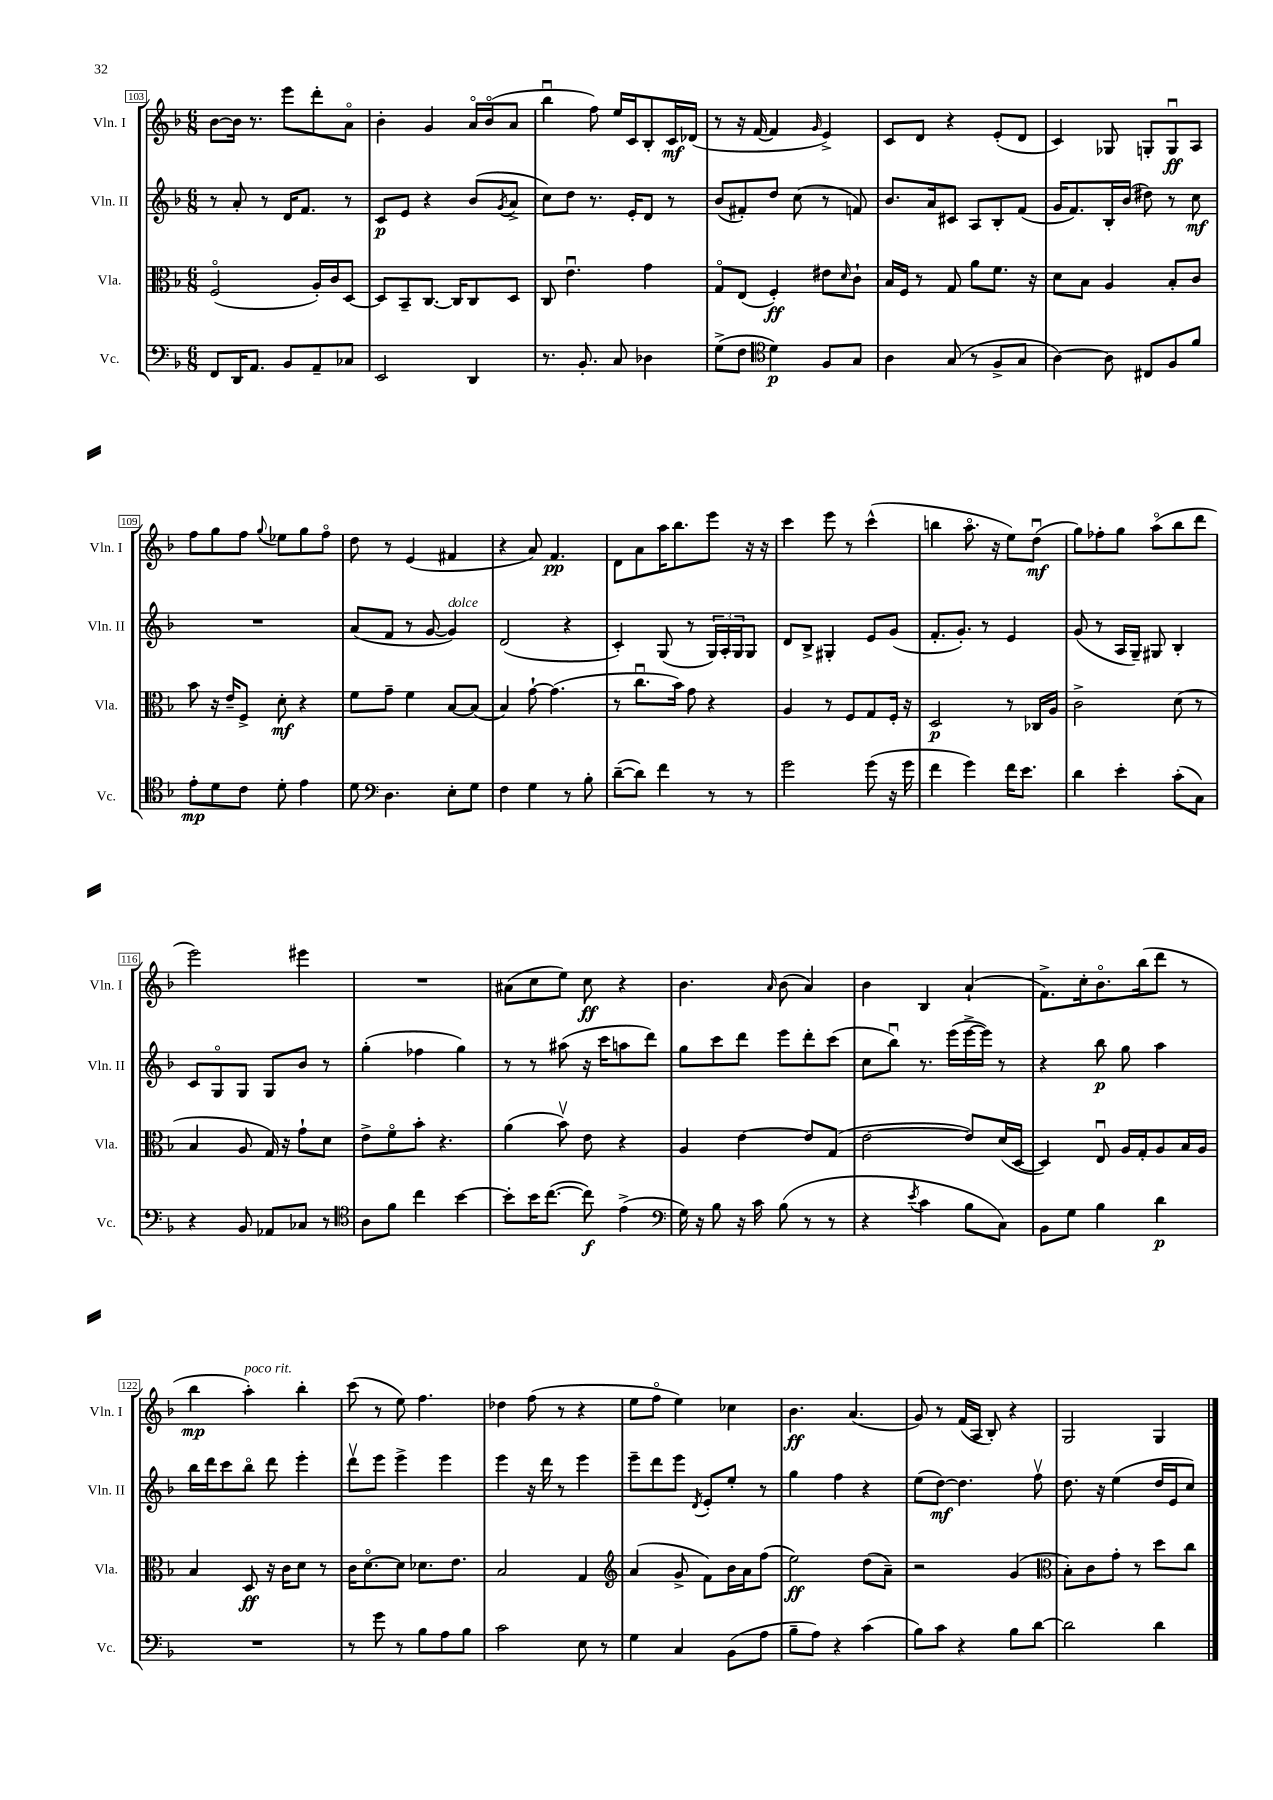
<<
\new StaffGroup <<
\new Staff = "s0" \with { instrumentName = "Vln. I" shortInstrumentName = "Vln. I" } {
    \clef treble \key f \major \numericTimeSignature \time 6/8
    bes'8~ bes'16 r8. e'''8 d'''8-. a'8\flageolet |
    bes'4-. g'4 a'16\flageolet bes'16\flageolet( a'8 |
    bes''4\downbow f''8) e''16 c'16 bes8-. c'16\mf des'16( |
    r8 r16 f'16~ f'4 \grace { g'16 } e'4->) |
    c'8 d'8 r4 e'8-.( d'8 |
    c'4) ges8 g8-. g8\downbow\ff a8 |
    f''8 g''8 f''8 \appoggiatura { g''8 } ees''8 g''8 f''8\flageolet |
    d''8 r8 e'4( fis'4 |
    r4 a'8) f'4.\pp |
    d'8 a'8 a''16 bes''8. e'''8 r16 r16 |
    c'''4 e'''8 r8 c'''4-^( |
    b''4 a''8.\flageolet r16 e''8) d''8\downbow\mf( |
    g''8) fes''8-. g''8 a''8\flageolet( bes''8 d'''8 |
    e'''2) eis'''4 |
    R2. |
    ais'8( c''8 e''8) c''8\ff r4 |
    bes'4. \grace { a'16 } bes'8( a'4) |
    bes'4 bes4 a'4-!( |
    f'8.->) c''16-. bes'8.\flageolet bes''16( d'''8 r8 |
    bes''4\mp a''4-.^\markup { \italic "poco rit." }) bes''4-. |
    c'''8( r8 e''8) f''4. |
    des''4 f''8( r8 r4 |
    e''8 f''8\flageolet e''4) ces''4 |
    bes'4.\ff a'4.( |
    g'8) r8 f'16( a16 bes8-.) r4 |
    g2 g4 \bar "|." |
}
\new Staff = "s1" \with { instrumentName = "Vln. II" shortInstrumentName = "Vln. II" } {
    \clef treble \key f \major \numericTimeSignature \time 6/8
    r8 a'8-. r8 d'16 f'8. r8 |
    c'8\p e'8 r4 bes'8( \acciaccatura { g'8 } a'8-> |
    c''8) d''8 r8. e'16-. d'8 r8 |
    bes'8( fis'8-.) d''8 c''8( r8 f'8) |
    bes'8. a'16 cis'8 a8 bes8-. f'8( |
    g'16 f'8.) bes16-. bes'16( dis''8) r8 c''8\mf |
    R2. |
    a'8( f'8 r8 g'8~ g'4^\markup { \italic "dolce" }) |
    d'2( r4 |
    c'4-.) g8( r8 \tuplet 3/2 { g16) a16-. g16 } g8 |
    d'8 bes8-> gis4-. e'8 g'8( |
    f'8.-. g'8.-.) r8 e'4 |
    g'8( r8 a16 g16--) gis8 bes4-. |
    c'8 g8\flageolet g8 g8 bes'8 r8 |
    g''4-.( fes''4 g''4) |
    r8 r8 ais''8( r16 c'''16 a''8 d'''8) |
    g''8 c'''8 d'''8 e'''8 d'''8-. c'''8( |
    c''8 bes''8\downbow) r8. e'''16( e'''16~-> e'''16) r8 |
    r4 bes''8\p g''8 a''4 |
    bes''16 d'''16 c'''8 bes''8\flageolet d'''8 e'''4-. |
    d'''8\upbow e'''8 e'''4-> e'''4 |
    e'''4 r16 d'''16 r8 e'''4 |
    e'''8-- d'''8 e'''8 \acciaccatura { d'8 } e'8-. e''8-. r8 |
    g''4 f''4 r4 |
    e''8( d''8~\mf) d''4. f''8\upbow |
    d''8. r16 e''4( d''16 e'16 c''8) \bar "|." |
}
\new Staff = "s2" \with { instrumentName = "Vla." shortInstrumentName = "Vla." } {
    \clef alto \key f \major \numericTimeSignature \time 6/8
    f2\flageolet( a16-.) c'16 d8~ |
    d8 bes,8-- c8.~ c16 c8 d8 |
    c8 e'4.\downbow g'4 |
    g8\flageolet e8( f4-.\ff) eis'8 \grace { d'16 } c'8-! |
    bes16 f16 r8 g8 a'8 f'8. r16 |
    d'8 bes8 a4 bes8-. c'8 |
    bes'8 r16 e'16-- f8-> d'8-.\mf r4 |
    f'8 g'8-- f'4 bes8~ bes8( |
    bes4) g'8~-! g'4.( |
    r8 c''8.\downbow bes'16) g'8 r4 |
    a4 r8 f8 g8 f16-. r16 |
    d2\p r8 ces16 a16 |
    c'2-> d'8( r8 |
    bes4 a8 g16) r16 g'8-! d'8 |
    e'8-> f'8\flageolet bes'8-. r4. |
    a'4( bes'8\upbow) e'8 r4 |
    a4 e'4~ e'8 g8( |
    e'2~ e'8) d'16( d16~ |
    d4) e8\downbow a16 g16-. a8 bes16 a16 |
    bes4 d8\ff r16 c'16 d'8 r8 |
    c'16 d'8.~\flageolet d'8 des'8. e'8. |
    bes2 g4 |
    \clef treble a'4( g'8-> f'8) bes'16 a'16 f''8( |
    e''2\ff) d''8( a'8--) |
    r2 g'4( |
    \clef alto bes8-.) c'8 g'8-. r8 d''8 c''8 \bar "|." |
}
\new Staff = "s3" \with { instrumentName = "Vc." shortInstrumentName = "Vc." } {
    \clef bass \key f \major \numericTimeSignature \time 6/8
    f,8 d,16 a,8. bes,8 a,8-- ces8 |
    e,2 d,4 |
    r8. bes,8.-. c8 des4 |
    g8->( f8 \clef tenor d'4\p) f8 g8 |
    a4 g8( r8 f8-> g8 |
    a4~) a8 cis8 f8 f'8 |
    e'8-.\mp d'8 c'8 d'8-. e'4 |
    d'8 \clef bass d4. e8-. g8 |
    f4 g4 r8 bes8-. |
    d'8~--( d'8) f'4 r8 r8 |
    g'2 g'8( r16 g'16 |
    f'4 g'4) f'16 e'8. |
    d'4 e'4-. c'8-.( c8) |
    r4 bes,8 aes,8 ces8 r8 |
    \clef tenor a8 f'8 c''4 bes'4~ |
    bes'8-. bes'16 c''8.~( c''8\f) e'4->( |
    \clef bass g16) r16 bes8 r16 c'16 bes8( r8 r8 |
    r4 \acciaccatura { e'8 } c'4 bes8 c8) |
    bes,8 g8 bes4 d'4\p |
    R2. |
    r8 g'8 r8 bes8 a8 bes8 |
    c'2 e8 r8 |
    g4 c4 bes,8( a8 |
    bes8-- a8) r4 c'4( |
    bes8) c'8 r4 bes8 d'8~ |
    d'2 d'4 \bar "|." |
}
>>
>>
\layout { \context { \Score currentBarNumber = #103 \override BarNumber.stencil = #(make-stencil-boxer 0.1 0.3 ly:text-interface::print) } }
